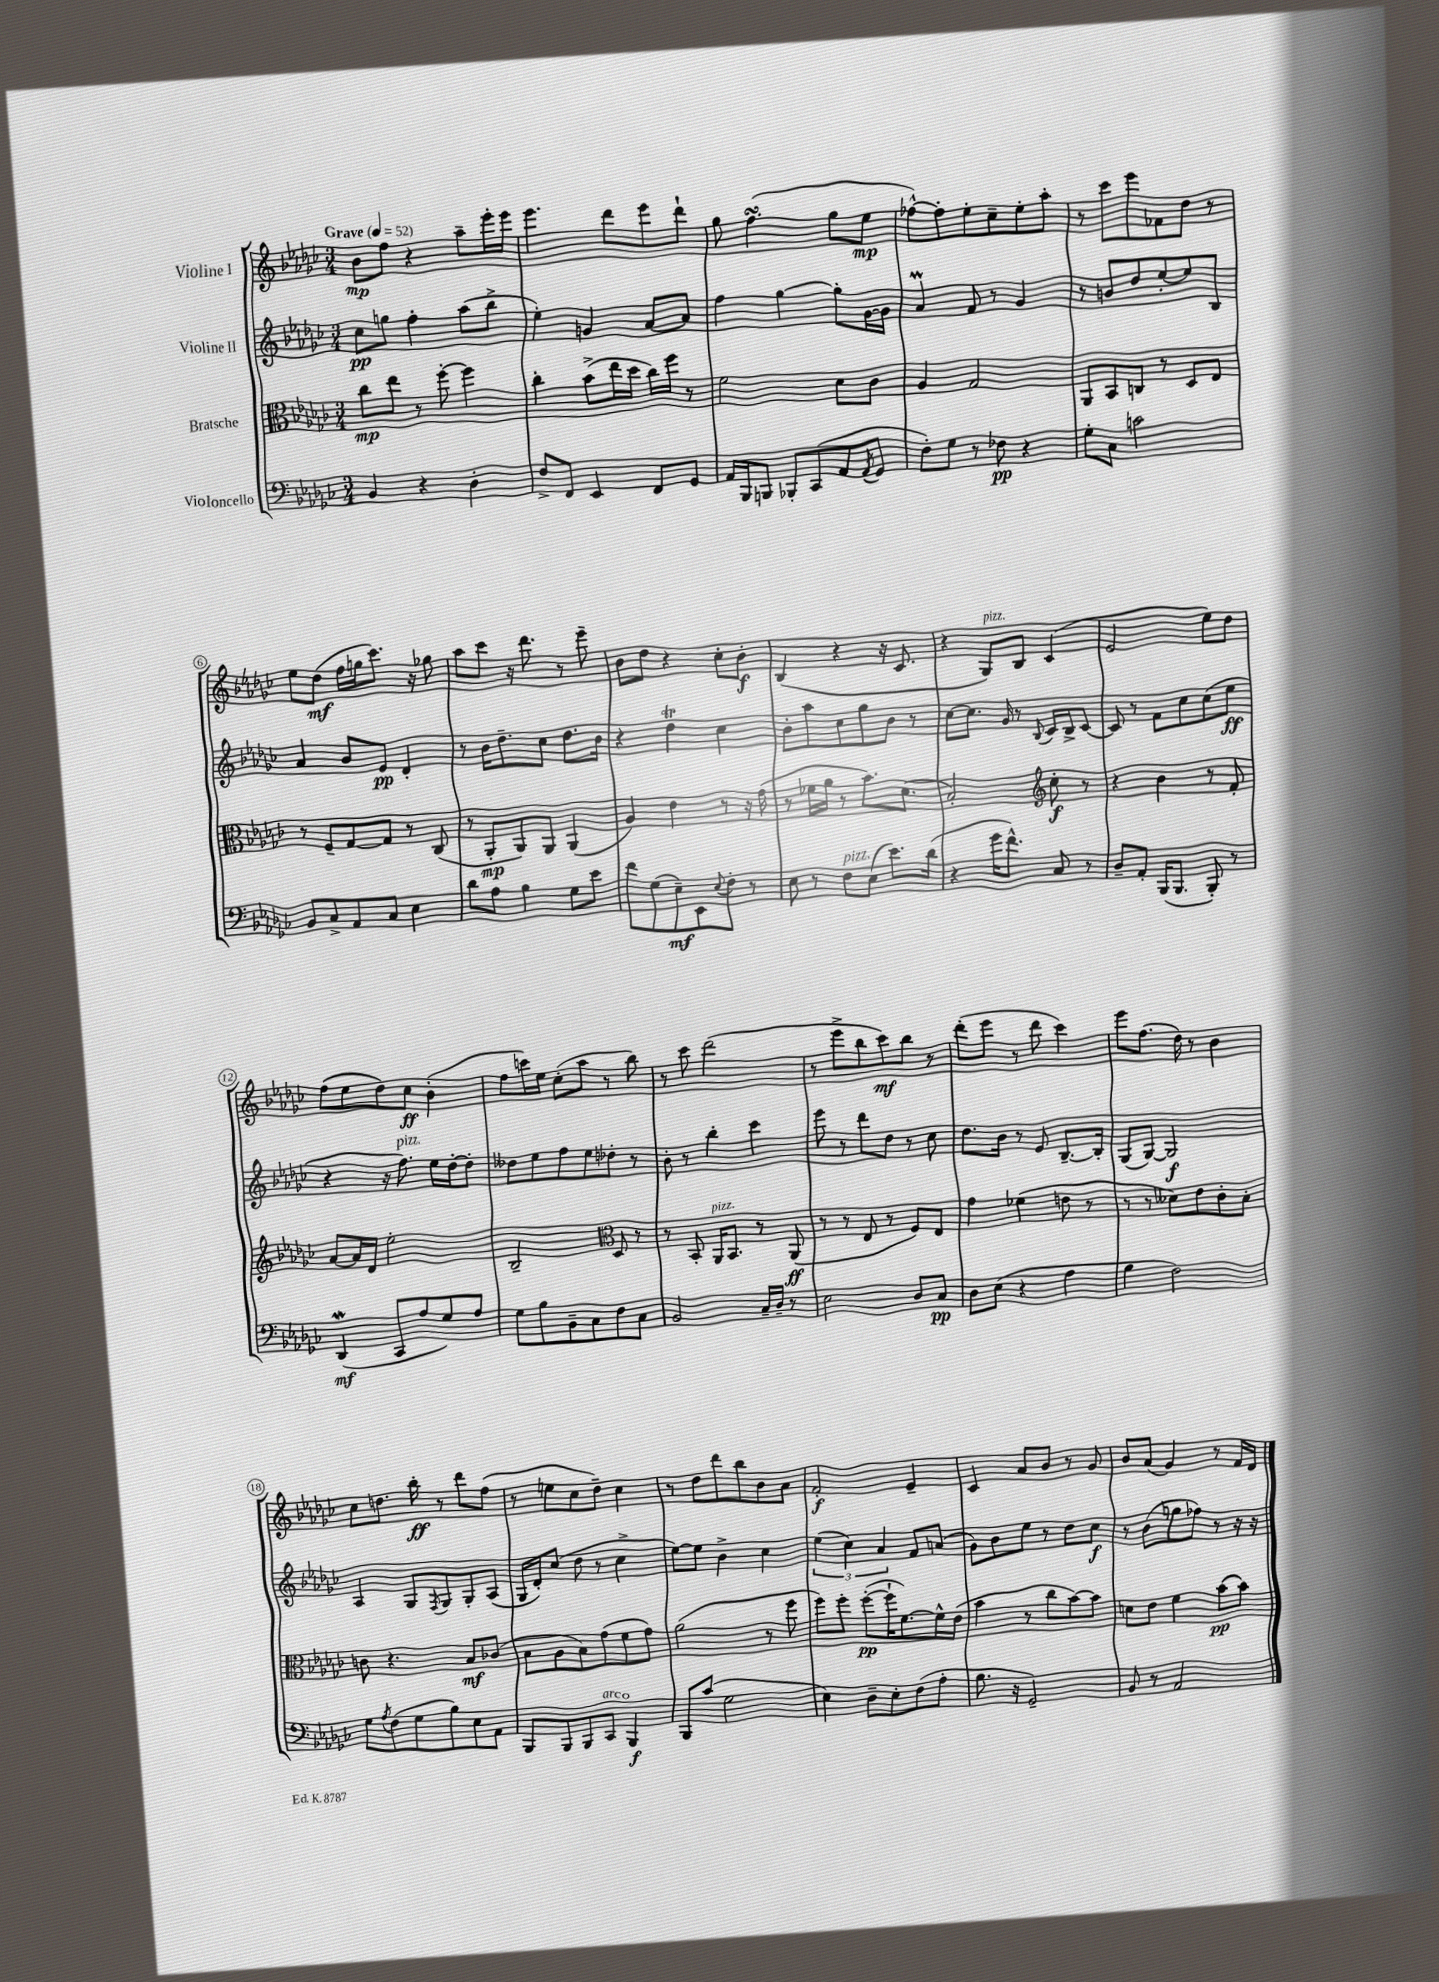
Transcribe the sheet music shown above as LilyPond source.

<<
\new StaffGroup <<
\new Staff = "s0" \with { instrumentName = "Violine I" } {
    \clef treble \key ges \major \numericTimeSignature \time 3/4 \tempo "Grave" 4 = 52
    bes'8\mp f''8 r4 aes''8-- ees'''16-. ees'''16 |
    ees'''4. des'''8 ees'''8 des'''8-! |
    ges''8 f''4.\turn( ges''8 ees''8\mp |
    fes''8~-^) fes''8-. ees''8-. ces''8-- ees''8-. aes''8-. |
    r8 ces'''8 ees'''8 fes'8 des''8 r8 |
    ees''8 des''8\mf( f''16 g''16 ces'''8.) r16 ges''8 |
    aes''8 ces'''8 r16 des'''8. r8 ees'''8-- |
    bes'8 des''8 r4 ces''8-. bes'8-.\f |
    bes4( r4 r16 ces'8. |
    r4 ges8^\markup { \italic "pizz." }) bes8 ces'4( |
    ees'2 ees''8) des''8 |
    f''8( ees''8 des''8) ces''8\ff bes'4-.( |
    f''8 c'''16) ees''16 ces''8-.( aes''8 r8 bes''8) |
    r8 ces'''8 des'''2( |
    r8 ees'''8-> bes''8 ces'''8\mf) bes''8 r8 |
    des'''8-.( ees'''8 r8 des'''8 ces'''4) |
    ees'''8 f''8.( des''16) r8 bes'4 |
    ces''8 d''8. bes''16-.\ff r8 des'''8 f''8( |
    r8 e''8 ces''8 des''8--) ces''4 |
    r8 des''8 des'''8 bes''8 bes'8 aes'8 |
    f'2-.\f ees'4-- |
    ces'4 aes'8 bes'8 r8 ges'8 |
    bes'8 aes'8( ges'4) r8 f'16 des'16 \bar "|." |
}
\new Staff = "s1" \with { instrumentName = "Violine II" } {
    \clef treble \key ges \major \numericTimeSignature \time 3/4
    ces''8\pp g''8 f''4-. aes''8( bes''8-> |
    ees''4-.) g'4 aes'8~ aes'8 |
    f''4 ges''4~ ges''8-. ges'16~ ges'16 |
    aes'4\prall f'8 r8 ges'4 |
    r8 b'8 des''8 ees''8~-. ees''8 bes8 |
    aes'4 bes'8 ees'8\pp des'4-. |
    r8 bes'16 des''8.-- ces''8 des''8. bes'16 |
    r4 des''4\trill ces''4 |
    bes'8-. aes''8 ces''8 ges''8 bes'8 r8 |
    ces''8~ ces''8. ges'16 r8 \appoggiatura { bes8 } ces'16 bes16-> ces'8~ |
    ces'8 r8 f'8 ces''8 ces''8( ees''8\ff |
    r4 r16 f''8.^\markup { \italic "pizz." }) ees''16 des''16~-. des''8-. |
    deses''8 ees''8 f''8 ees''8 des''8-. r8 |
    bes'8-. r8 bes''4-. ces'''4 |
    ees'''8 r8 des'''8 des''8 r8 ces''8 |
    des''8. bes'16 r8 ees'8 bes8.~-- bes16-. |
    ges8( ges8~) ges2\f |
    aes4 ges8 \acciaccatura { f8 } ges8 ges8-. aes8( |
    ges16 des'16-.) ces''8( des''8 r8 ces''4-> |
    ees''8~) ees''8 bes'4-> ces''4 |
    \tuplet 3/2 { ees''4( ces''4) aes'4 } f'8 a'8( |
    ges'8) bes'8 ees''8 r8 des''8 ces''8\f |
    r8 bes'8( g''8 fes''8) r8 r16 r16 \bar "|." |
}
\new Staff = "s2" \with { instrumentName = "Bratsche" } {
    \clef alto \key ges \major \numericTimeSignature \time 3/4
    ces''8\mp ees''8 r8 f''8~-. f''4 |
    ces''4-. bes'8->( ees''16 des''16 ces''16) f''16 r8 |
    f'2 des'8 ces'8 |
    aes4 ges2 |
    aes,8 bes,8 c8 r8 des8 ees8 |
    r8 f8-- ges8~ ges8 r8 ces8( |
    r8 aes,8-.\mp aes,8) aes,8 aes,4( |
    aes4) ees'4 r8 r16 ges'16( |
    r8 fes'16 aes'16 r8 bes'8.) des'8.( |
    bes2-.) \clef treble ces''8-.\f r8 |
    r4 bes'4 r8 f'8-. |
    aes'8~ aes'16 des'16 ees''2-. |
    bes2-- \clef alto des8 r8 |
    r8 bes,8-. aes,16^\markup { \italic "pizz." } bes,8. r8 aes,8\ff( |
    r8 r8 ees8 r8 f8) ees8 |
    ges'4 fes'4( e'8 r8 |
    r8 r8 deses'8) ees'8 ces'8-. bes8-. |
    c'8 r4. bes8\mf ces'8( |
    bes8 aes8 bes8) ges'8( f'8 ges'8) |
    aes'2( r8 f''8 |
    f''8) f''8-. f''8~-.\pp( f''16-! f'8.~) f'16-^ ees'16( |
    bes'4 r8 ces''8 bes'8~) bes'8 |
    d'8 ees'8 f'4 bes'8~\pp bes'8 \bar "|." |
}
\new Staff = "s3" \with { instrumentName = "Violoncello" } {
    \clef bass \key ges \major \numericTimeSignature \time 3/4
    bes,4 r4 des4-. |
    f8-> f,8 ees,4 f,8 ges,8 |
    aes,16 bes,,16 b,,8 bes,,8-. ces,8( aes,8 \acciaccatura { aes,8 } ges,8 |
    f8-.) ges8 r8 fes8\pp r4 |
    ges8-. ces8 c'2 |
    bes,8 ces8-> aes,8 ces8 ees4 |
    des'8 aes8 bes4 ges8 ees'8 |
    f'8 ges8( ees8--\mf) ees,8 \appoggiatura { ees8 } f8-. r8 |
    ees8 r8 f8^\markup { \italic "pizz." } ees8( ees'8.) des'16( |
    r4 ges'16 f'8.-^) ces8 r8 |
    des8-- aes,8-. bes,,16( bes,,8. bes,,8-.) r8 |
    des,4\mordent\mf( ces,8 aes8 ges8) aes8 |
    ges8 bes8 bes,8-- ces8 f8 ces8 |
    bes,2 ces16-- des16-- r8 |
    ees2 des8 ces8\pp |
    des8 ees8( r4 aes4 |
    bes4 f2) |
    ges8 \acciaccatura { aes8 } f8( ges8 bes8) ees8 aes,8 |
    bes,,8 bes,,8 bes,,8 ces,8^\markup { \italic "arco" } bes,,4\f |
    bes,,8 ces'8( ges2 |
    ees4) des8-- ees8-. f8( aes8-. |
    bes8. r16 ges,2--) |
    bes,8 r8 aes,2 \bar "|." |
}
>>
>>
\layout { \context { \Score \override BarNumber.stencil = #(make-stencil-circler 0.1 0.3 ly:text-interface::print) } }
